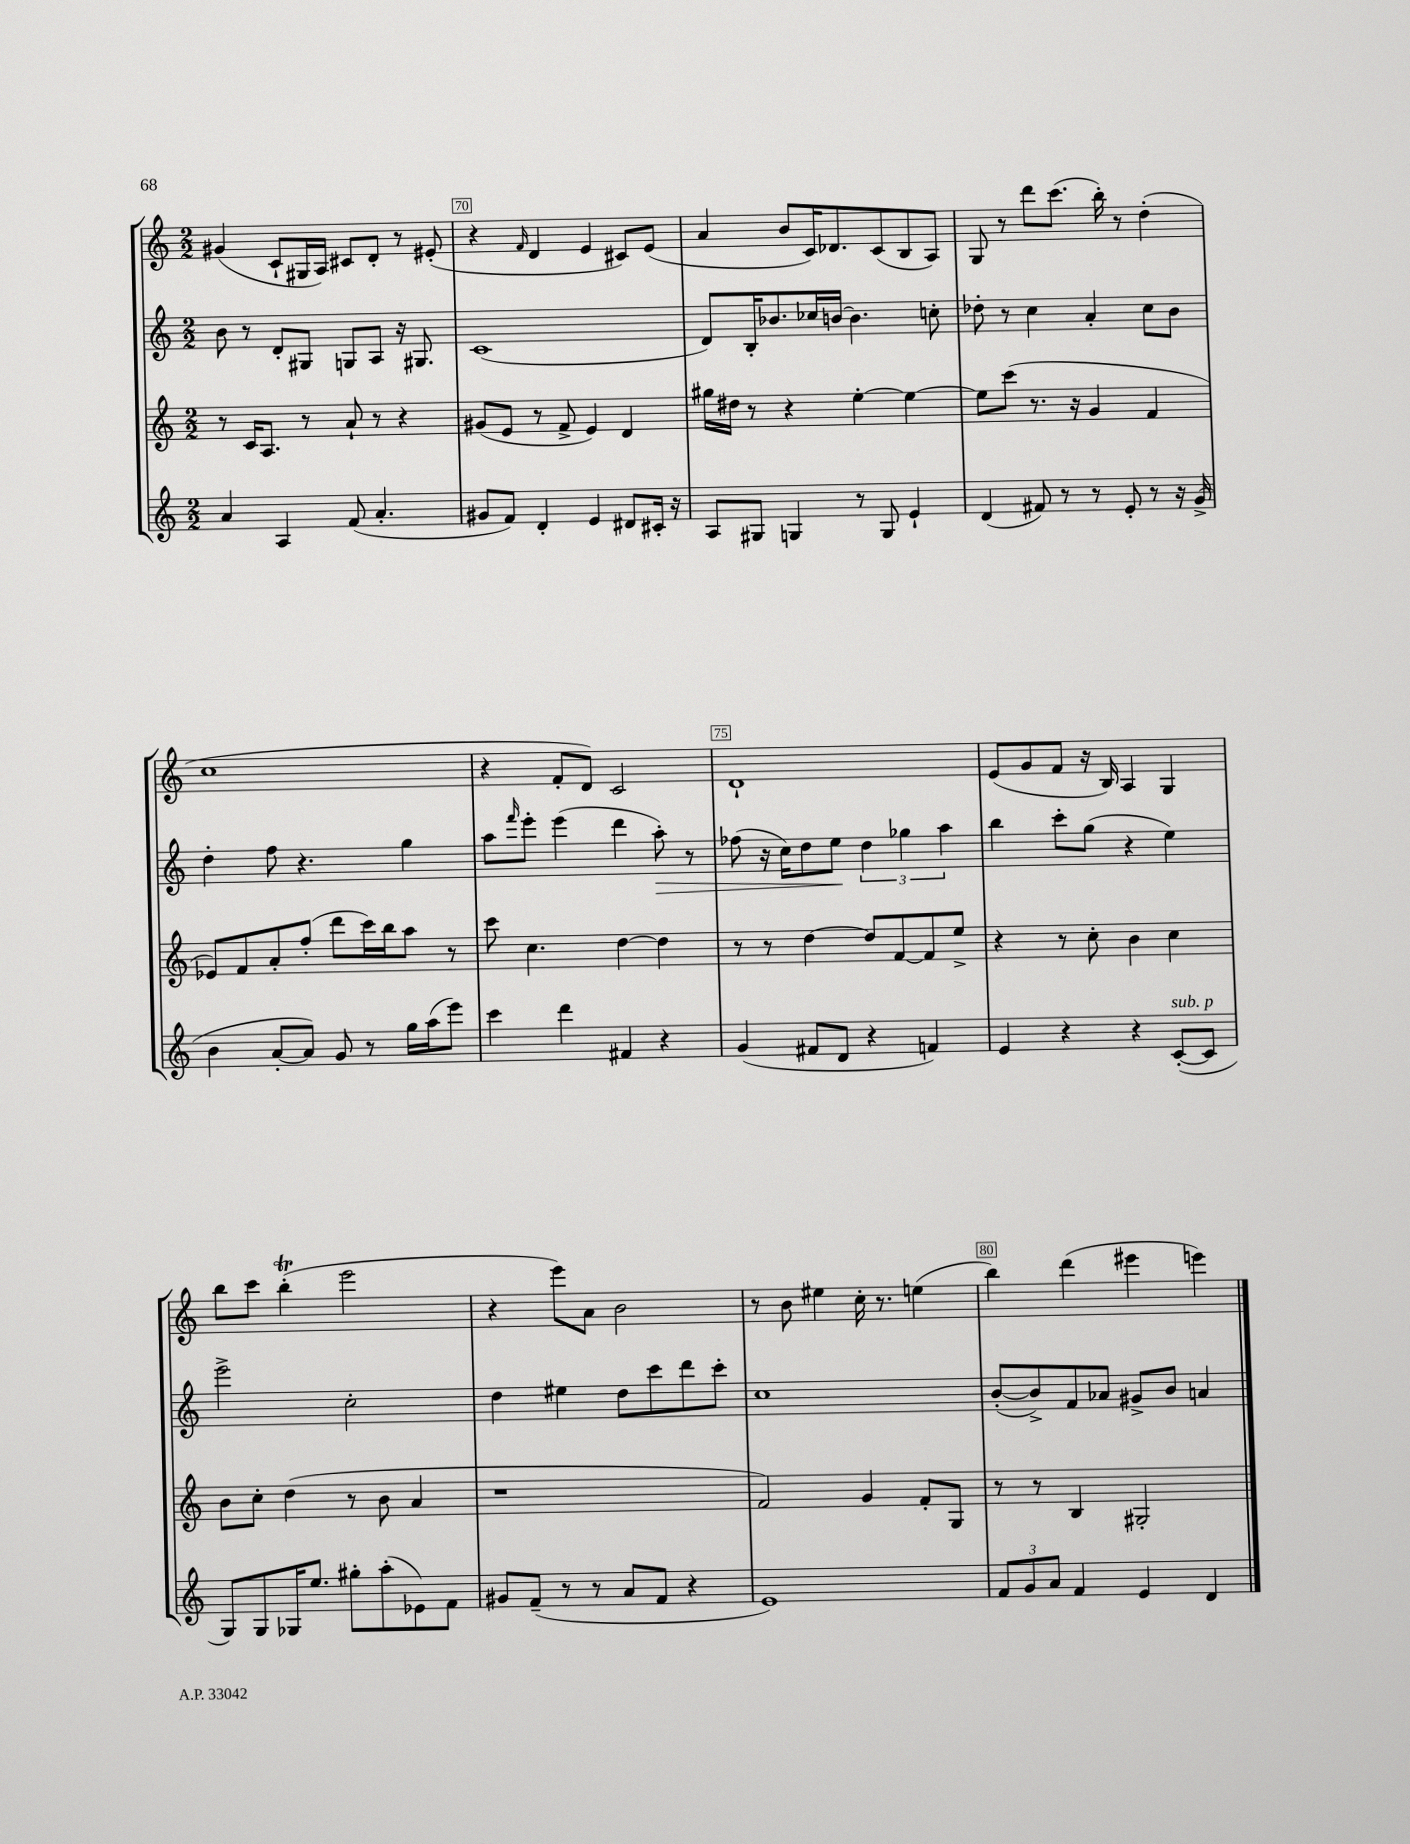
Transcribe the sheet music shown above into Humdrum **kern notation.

**kern	**kern	**kern	**kern
*staff4	*staff3	*staff2	*staff1
*clefG2	*clefG2	*clefG2	*clefG2
*k[]	*k[]	*k[]	*k[]
*M2/2	*M2/2	*M2/2	*M2/2
4a	8r	8b	(4g#
.	16c	8r	.
.	8.A	.	.
4A	.	8d'	8c`
.	8r	8G#	16G#
.	.	.	16A)
(8f	8a`	8G	8c#
4.a'	8r	8A	8d'
.	4r	16r	8r
.	.	8.G#	.
.	.	.	(8e#'
=	=	=	=
8g#	(8g#	(1c	4r
8f)	8e	.	.
.	.	.	16qqf
4d'	8r	.	4d
.	8f^	.	.
4e	4e)	.	4e
8d#	4d	.	8c#)
16c#'	.	.	(8e
16r	.	.	.
=	=	=	=
8A	16gg#	8d)	4a
.	16dd#	.	.
8G#	8r	16B'	.
.	.	8.b-	.
4G	4r	.	8b
.	.	16cc-	16c)
.	.	[16b	8.d-
8r	[4ee'	4.b]	.
8G	.	.	(8c
4e`	4ee_	.	8B
.	.	8cc'	8A)
=	=	=	=
(4d	8ee]	8dd-'	8G
.	(8ccc	8r	8r
8f#)	8.r	4cc	8ddd
8r	.	.	(8.ccc
.	16r	.	.
8r	4g	4a'	.
.	.	.	16bb')
8e'	.	.	8r
8r	4f	8cc	(4dd'
16r	.	8b	.
(16g^	.	.	.
=	=	=	=
4b	8e-)	4dd'	1cc
.	8f	.	.
[8a'	8a'	8ff	.
8a])	(8ff'	4.r	.
8g	8ddd	.	.
8r	16ccc)	.	.
.	16bb	.	.
16gg	8aa	4gg	.
(16aa	.	.	.
8eee)	8r	.	.
=	=	=	=
4ccc	8ccc	8aa	4r
.	.	16qqfff	.
.	4.cc	8eee'	.
4ddd	.	(4eee	8f'
.	.	.	8d)
4f#	[4dd	4ddd	2c
4r	4dd]	8aa')	.
.	.	8r	.
=	=	=	=
(4g	8r	(8ff-	1d`
.	8r	16r	.
.	.	16cc)	.
8f#	[4dd	8dd	.
8d	.	8ee	.
4r	8dd]	6dd	.
.	[8f	.	.
.	.	6gg-	.
4f)	8f]	.	.
.	.	6aa	.
.	8ee^	.	.
=	=	=	=
4e	4r	4bb	(8e
.	.	.	8g
4r	8r	8ccc'	8f
.	8cc'	(8gg	16r
.	.	.	16B)
4r	4b	4r	4A
([8c'	4cc	4ee)	4G
8c]	.	.	.
=	=	=	=
8G)	8b	2eee^	8bb
8G	8cc'	.	8ccc
16G-	(4dd	.	(4bb'
8.ee	.	.	.
8gg#'	8r	2cc'	2eee
(8aa'	8b	.	.
8e-)	4a	.	.
8f	.	.	.
=	=	=	=
8g#	1r	4dd	4r
(8f~	.	.	.
8r	.	4ee#	8eee)
8r	.	.	8a
8a	.	8dd	2b
8f	.	8ccc	.
4r	.	8ddd	.
.	.	8ccc'	.
=	=	=	=
1e)	2f)	1cc	8r
.	.	.	8b
.	.	.	4ee#
.	4g	.	16cc'
.	.	.	8.r
.	8f'	.	(4ee
.	8G	.	.
=	=	=	=
12f	8r	([8b'	4bb)
12g	.	.	.
.	8r	8b^])	.
12a	.	.	.
4f	4B	8f	(4ddd
.	.	8a-	.
4e	2G#'	8g#^	4eee#
.	.	8b	.
4d	.	4a	4eee)
==	==	==	==
*-	*-	*-	*-
